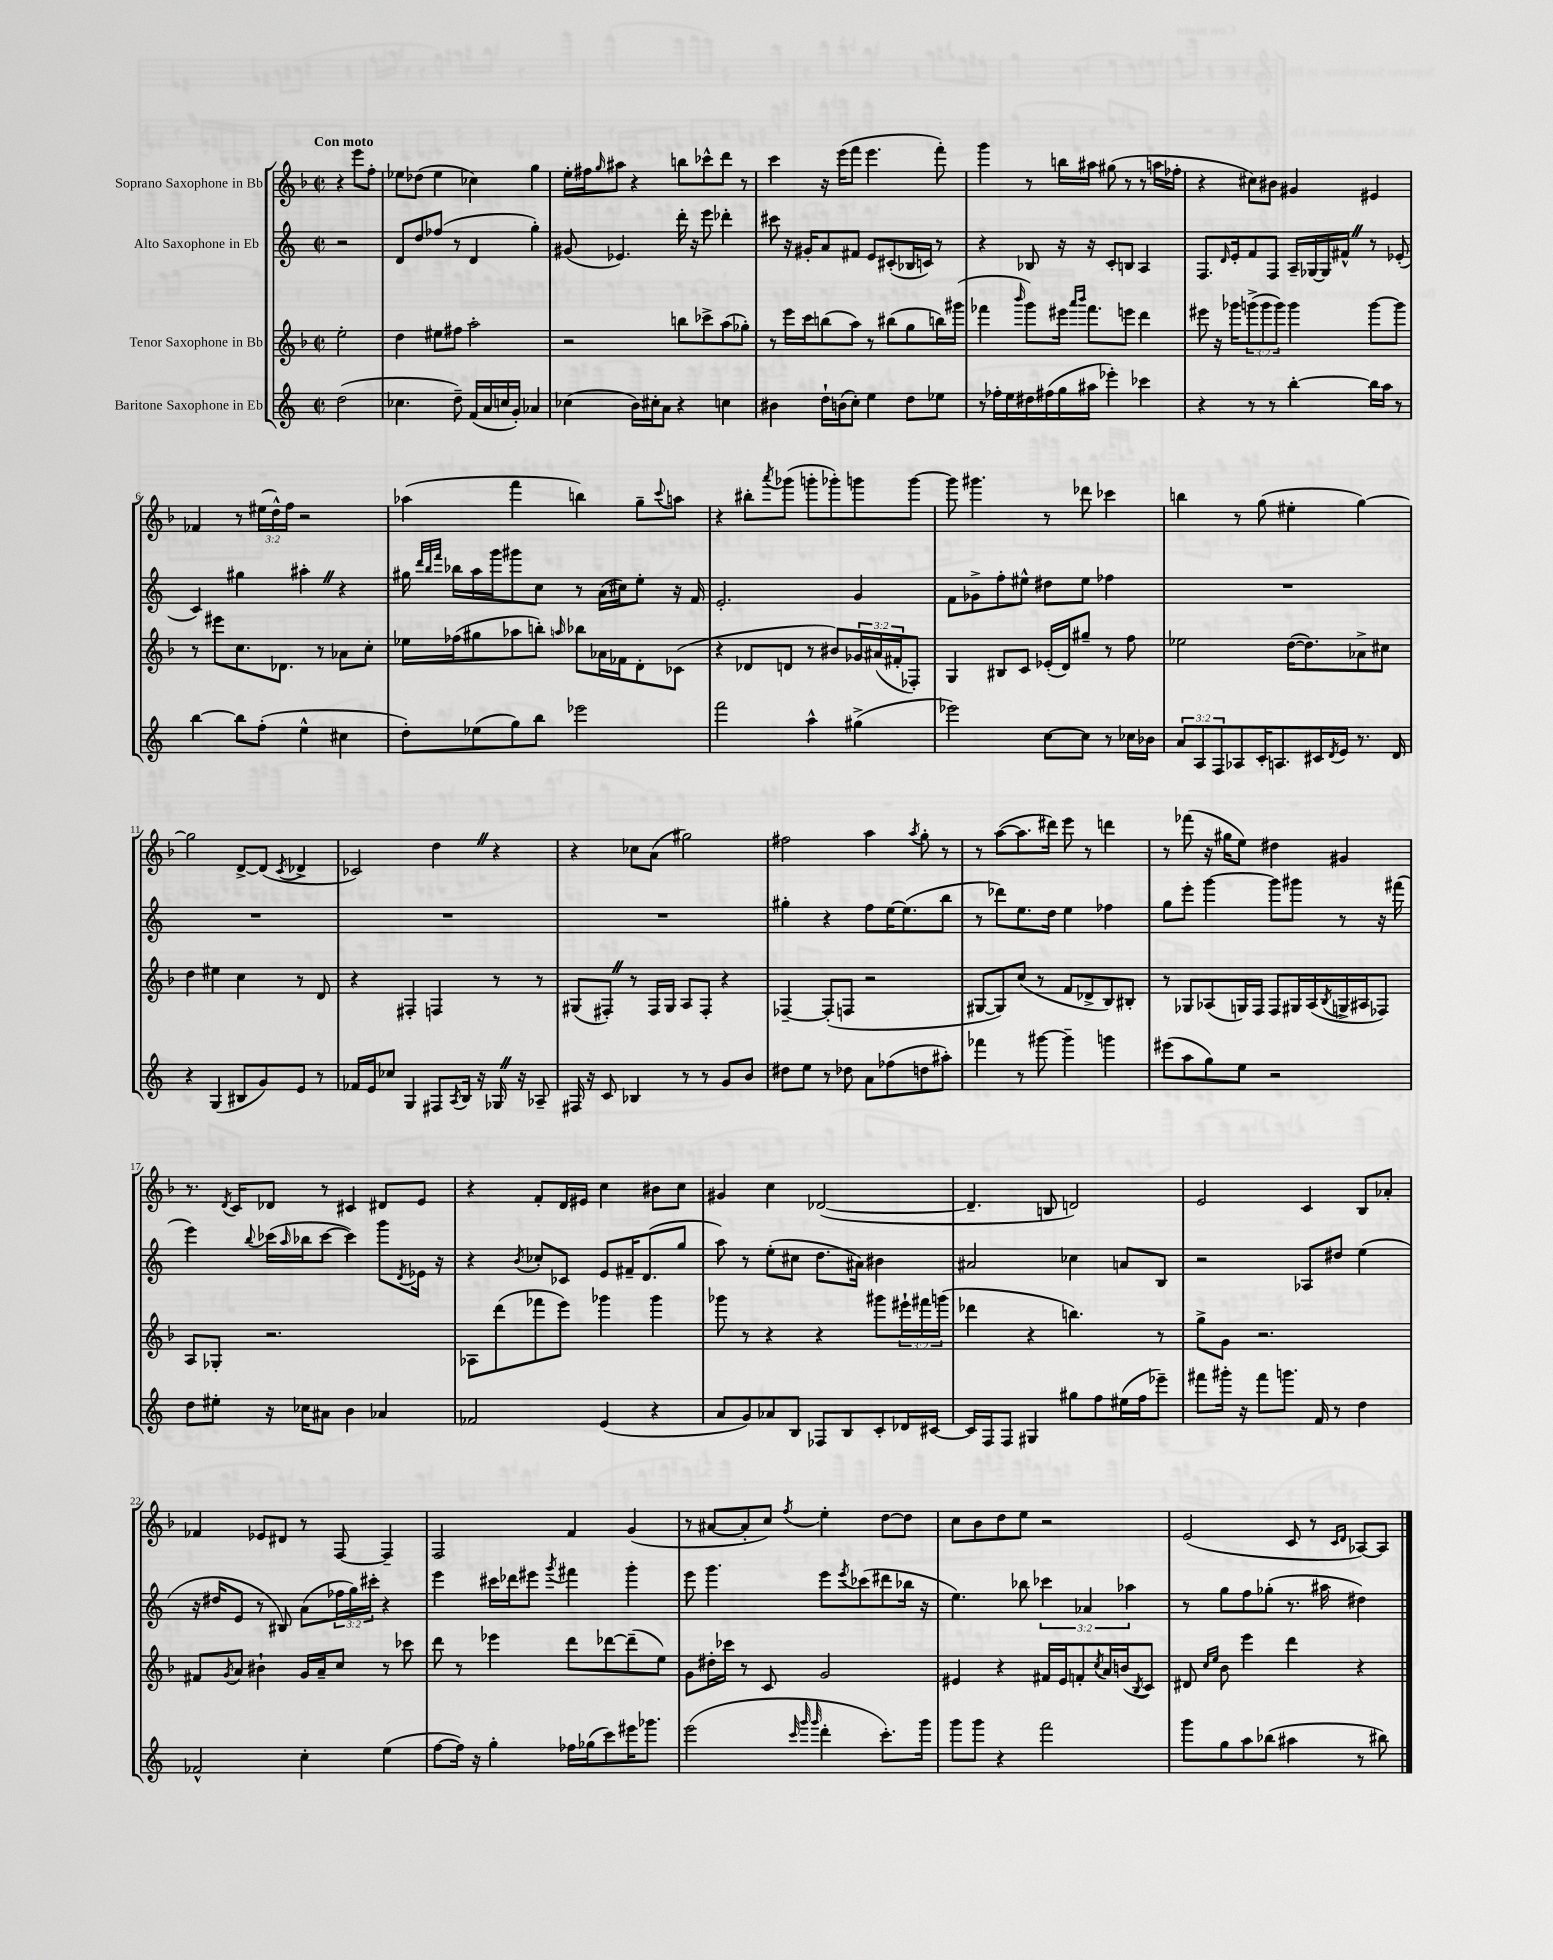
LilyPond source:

<<
\new StaffGroup <<
\new Staff = "s0" \with { instrumentName = "Soprano Saxophone in Bb" } {
    \clef treble \key f \major \defaultTimeSignature \time 2/2 \override Staff.TupletNumber.text = #tuplet-number::calc-fraction-text \partial 2 \tempo "Con moto"
    r4 e'''8 f''8-. |
    ees''8 des''8( ees''4 ces''4) g''4 |
    e''16-. fis''16 \grace { g''16 } ais''8 r4 b''8 ces'''8-^ d'''8 r8 |
    c'''4 r16 e'''16( f'''8 e'''4. f'''8-.) |
    g'''4 r8 b''16 ais''16 gis''8( r8 r8 a''16 fes''16-. |
    r4 cis''8) bis'8 gis'4 eis'4 |
    fes'4 r8 \tuplet 3/2 { eis''16( d''16-^) f''16 } r2 |
    aes''4( f'''4 b''4) g''8-- \appoggiatura { c'''8 } a''8 |
    r4 bis''8-. \acciaccatura { a'''8 } ges'''8( g'''8-. ges'''8-.) g'''8 g'''8~ |
    g'''8 gis'''4. r8 des'''8 ces'''4 |
    b''4 r8 g''8( eis''4-. g''4~) |
    g''2 d'8~-> d'8( \acciaccatura { c'8 } des'4-> |
    ces'2) d''4 \once \override BreathingSign.text = \markup { \musicglyph "scripts.caesura.straight" } \breathe r4 |
    r4 ces''8 a'8( gis''2) |
    fis''2 a''4 \acciaccatura { a''8 } g''8-. r8 |
    r8 a''8~( a''8. dis'''16) e'''8 r8 d'''4 |
    r8 fes'''8( r16 gis''16 e''8) dis''4 gis'4 |
    r8. \acciaccatura { d'8 } c'16 des'8 r8 cis'4 dis'8 e'8 |
    r4 f'8-. d'16 eis'16 c''4 bis'8 c''8 |
    gis'4 c''4 des'2~( |
    des'4.-- b8 d'2) |
    e'2 c'4 bes8 aes'8-. |
    fes'4 ees'8 dis'8 r8 f8~ f4-- |
    f2 f'4 g'4( |
    r8 ais'8~ ais'8-. c''8) \acciaccatura { f''8 } e''4-. d''8~ d''8 |
    c''8 bes'8 d''8 e''8 r2 |
    e'2( c'8 r8 \grace { c'16 d'16 } aes8~) aes8 \bar "|." |
}
\new Staff = "s1" \with { instrumentName = "Alto Saxophone in Eb" } {
    \clef treble \key c \major \defaultTimeSignature \time 2/2 \override Staff.TupletNumber.text = #tuplet-number::calc-fraction-text \partial 2
    r2 |
    d'8 d''8 fes''8( r8 d'4 g''4-.) |
    gis'8( ees'4.) d'''16-. r16 e'''8 des'''4-. |
    cis'''8 r16 gis'16-. a'8 fis'8 e'8 cis'8-.( bes16 c'16) r8 |
    r4 bes8 r16 r16 c'8-. b8 a4 |
    f8. \grace { d'16 } e'16-. f'8 f8 a16-- ges16~ ges16 fis'16-^ \once \override BreathingSign.text = \markup { \musicglyph "scripts.caesura.straight" } \breathe r8 ees'8-.( |
    c'4) gis''4 ais''4-. \once \override BreathingSign.text = \markup { \musicglyph "scripts.caesura.straight" } \breathe r4 |
    gis''16 \grace { d'''32 b''32 f'''32 } bes''16 a''16 g'''16 gis'''8 c''8 r8 a'16( cis''16) e''8-. r16 f'16 |
    e'2.-. g'4 |
    f'8 ges'8-> f''8-. eis''8-^ dis''8 eis''8 fes''4 |
    R1 |
    R1 |
    R1 |
    R1 |
    gis''4-. r4 f''8 e''16~ e''8.( b''8 |
    r8 des'''8) e''8. d''16 e''4 fes''4 |
    g''8 e'''8-. g'''4~ g'''8 gis'''8 r8 r16 fis'''16( |
    e'''4) \appoggiatura { b''8 } ces'''16( \grace { a''16 } bes''16 ces'''8~ ces'''4) g'''8 \acciaccatura { d'8 } ees'16 r16 |
    r4 \acciaccatura { b'8 } ces''8-. ces'8 e'8 fis'16-- d'8.( g''8 |
    a''8) r8 e''8-.( cis''8 d''8. ais'16) bis'4 |
    ais'2 ces''4 a'8 b8 |
    r2 aes8 dis''8 e''4( |
    r16 dis''16 e'8 r8 bis8) a'8( \tuplet 3/2 { fes''16 g''16) cis'''16-. } r4 |
    e'''4 cis'''16 des'''16 eis'''8 \acciaccatura { g'''8 } fis'''4 g'''4-. |
    e'''8 g'''4. e'''8 \acciaccatura { e'''8 } ces'''8( dis'''8 bes''16 r16 |
    e''4.) bes''8 \tuplet 3/2 { ces'''4 aes'4 aes''4 } |
    r8 g''8 f''8 ges''8-.( r8. ais''16 dis''4) \bar "|." |
}
\new Staff = "s2" \with { instrumentName = "Tenor Saxophone in Bb" } {
    \clef treble \key f \major \defaultTimeSignature \time 2/2 \override Staff.TupletNumber.text = #tuplet-number::calc-fraction-text \partial 2
    e''2-. |
    d''4 eis''8 fis''8 a''2-. |
    r2 b''8 ces'''8-> a''8( ges''8-.) |
    r8 e'''16 c'''16 b''8( a''8) r8 bis''8( g''8 b''16) gis'''16( |
    fes'''4 \grace { bes'''16 } g'''8) eis'''16 \grace { a'''16 bes'''16 } fes'''8. e'''8 d'''4 |
    eis'''8 r16 ges'''16 \tuplet 3/2 { g'''8->( g'''8 g'''8) } g'''4 g'''8~ g'''8 |
    r8 eis'''8 c''8. des'8. r8 aes'8 c''8-. |
    ees''16 fes''16( gis''8 aes''8 b''8-.) \grace { a''16 } bes''8 aes'16 fes'16 d'8-. ces'8( |
    r4 des'8 d'8 r8 bis'8) \tuplet 3/2 { ges'16 ais'16( fis'16-. } fes8-.) |
    g4 bis8 c'8 ees'16-.( d'16) gis''8-- r8 f''8 |
    ees''2 d''16~( d''8.) aes'8-> cis''8 |
    d''4 eis''4 c''4 r8 d'8 |
    r4 fis4-. f4 r8 r8 |
    gis8( fis8-.) \once \override BreathingSign.text = \markup { \musicglyph "scripts.caesura.straight" } \breathe r8 fis16 gis16 a8 fis8-. r4 |
    fes4~-- fes8-.( f8 r2 |
    gis8~ gis8) c''8( r8 f'8 des'8-> bes8) bis8-. |
    r8 ges8 aes8( g16) f16 f8 gis16 aes16( \acciaccatura { bes8 } g16-> ais16 fes8) |
    a8 ges8-. r2. |
    aes8 d'''8( fes'''8 e'''8) ges'''4 ges'''4 |
    ges'''8 r8 r4 r4 gis'''8 \tuplet 3/2 { eis'''16-! fis'''16 g'''16( } |
    des'''4 r4 b''4.) r8 |
    g''8-> g'8 r2. |
    fis'8 \acciaccatura { g'8 } a'8 bis'4-! g'16 a'16-- c''8 r8 ces'''8 |
    d'''8 r8 ees'''4 d'''8 des'''8~ des'''8--( e''8) |
    g'8 dis''16-. ces'''16 r8 c'8 g'2 |
    eis'4 r4 fis'16 eis'16 f'8-. \acciaccatura { c''8 } a'16 b'16( \acciaccatura { bes8 } c'8) |
    dis'8 \grace { c''16 e''16 } bes'8 e'''4 d'''4 r4 \bar "|." |
}
\new Staff = "s3" \with { instrumentName = "Baritone Saxophone in Eb" } {
    \clef treble \key c \major \defaultTimeSignature \time 2/2 \override Staff.TupletNumber.text = #tuplet-number::calc-fraction-text \partial 2
    d''2( |
    ces''4. d''8--) f'16( a'16 c''16 g'16-.) aes'4 |
    ces''4( b'16) cis''16-. a'8 r4 c''4 |
    bis'4 d''16-! b'16( c''8-.) e''4 d''8 ees''8 |
    r8 fes''16-. e''16 dis''16 fis''16( g''16 ais''16 ees'''4-.) ces'''4 |
    r4 r8 r8 b''4~-. b''16 a''16 r8 |
    b''4~ b''8 f''8-.( e''4-^ cis''4 |
    d''8-.) ees''8( g''8) b''8 ees'''2 |
    f'''2 a''4-^ gis''4->( |
    ees'''2) c''8~ c''8 r8 ces''16 bes'16 |
    \tuplet 3/2 { a'8 a8 f8 } aes8 c'16-. a8. cis'16 \acciaccatura { d'8 } e'16 r8. d'16 |
    r4 g4( bis8 g'8) e'8 r8 |
    fes'16 e'16 ces''8 g4 fis8 \acciaccatura { a8 } b16 r16 ges16 \once \override BreathingSign.text = \markup { \musicglyph "scripts.caesura.straight" } \breathe r16 aes8-- |
    fis16 r16 c'8 bes4 r8 r8 g'8 b'8 |
    dis''8 e''8 r8 des''8 a'8 fes''8( d''8 ais''8-.) |
    fes'''4 r8 gis'''8~ gis'''4-- g'''4 |
    eis'''8( a''8 g''8) e''8 r2 |
    d''8 eis''8-. r16 ces''16 ais'8 b'4 aes'4 |
    fes'2 e'4( r4 |
    a'8 g'8) aes'8 b8 fes8 b8 c'8-. des'16 cis'16~ |
    cis'16 f16 f8 gis4 gis''8 f''8 eis''16( f''16 ees'''8--) |
    fis'''8 gis'''16-. r16 fis'''8 g'''8. f'16 r8 d''4 |
    fes'2-^ c''4-. e''4( |
    f''8~ f''16) r16 g''4-. fes''16 ges''16( c'''8) eis'''16 ges'''8. |
    e'''2( \grace { c'''32 g'''32 g'''32 } d'''4-. c'''8.-.) g'''16 |
    g'''8 g'''8 r4 f'''2 |
    g'''8 g''8 a''8 bes''8( ais''4 r8 bis''8) \bar "|." |
}
>>
>>
